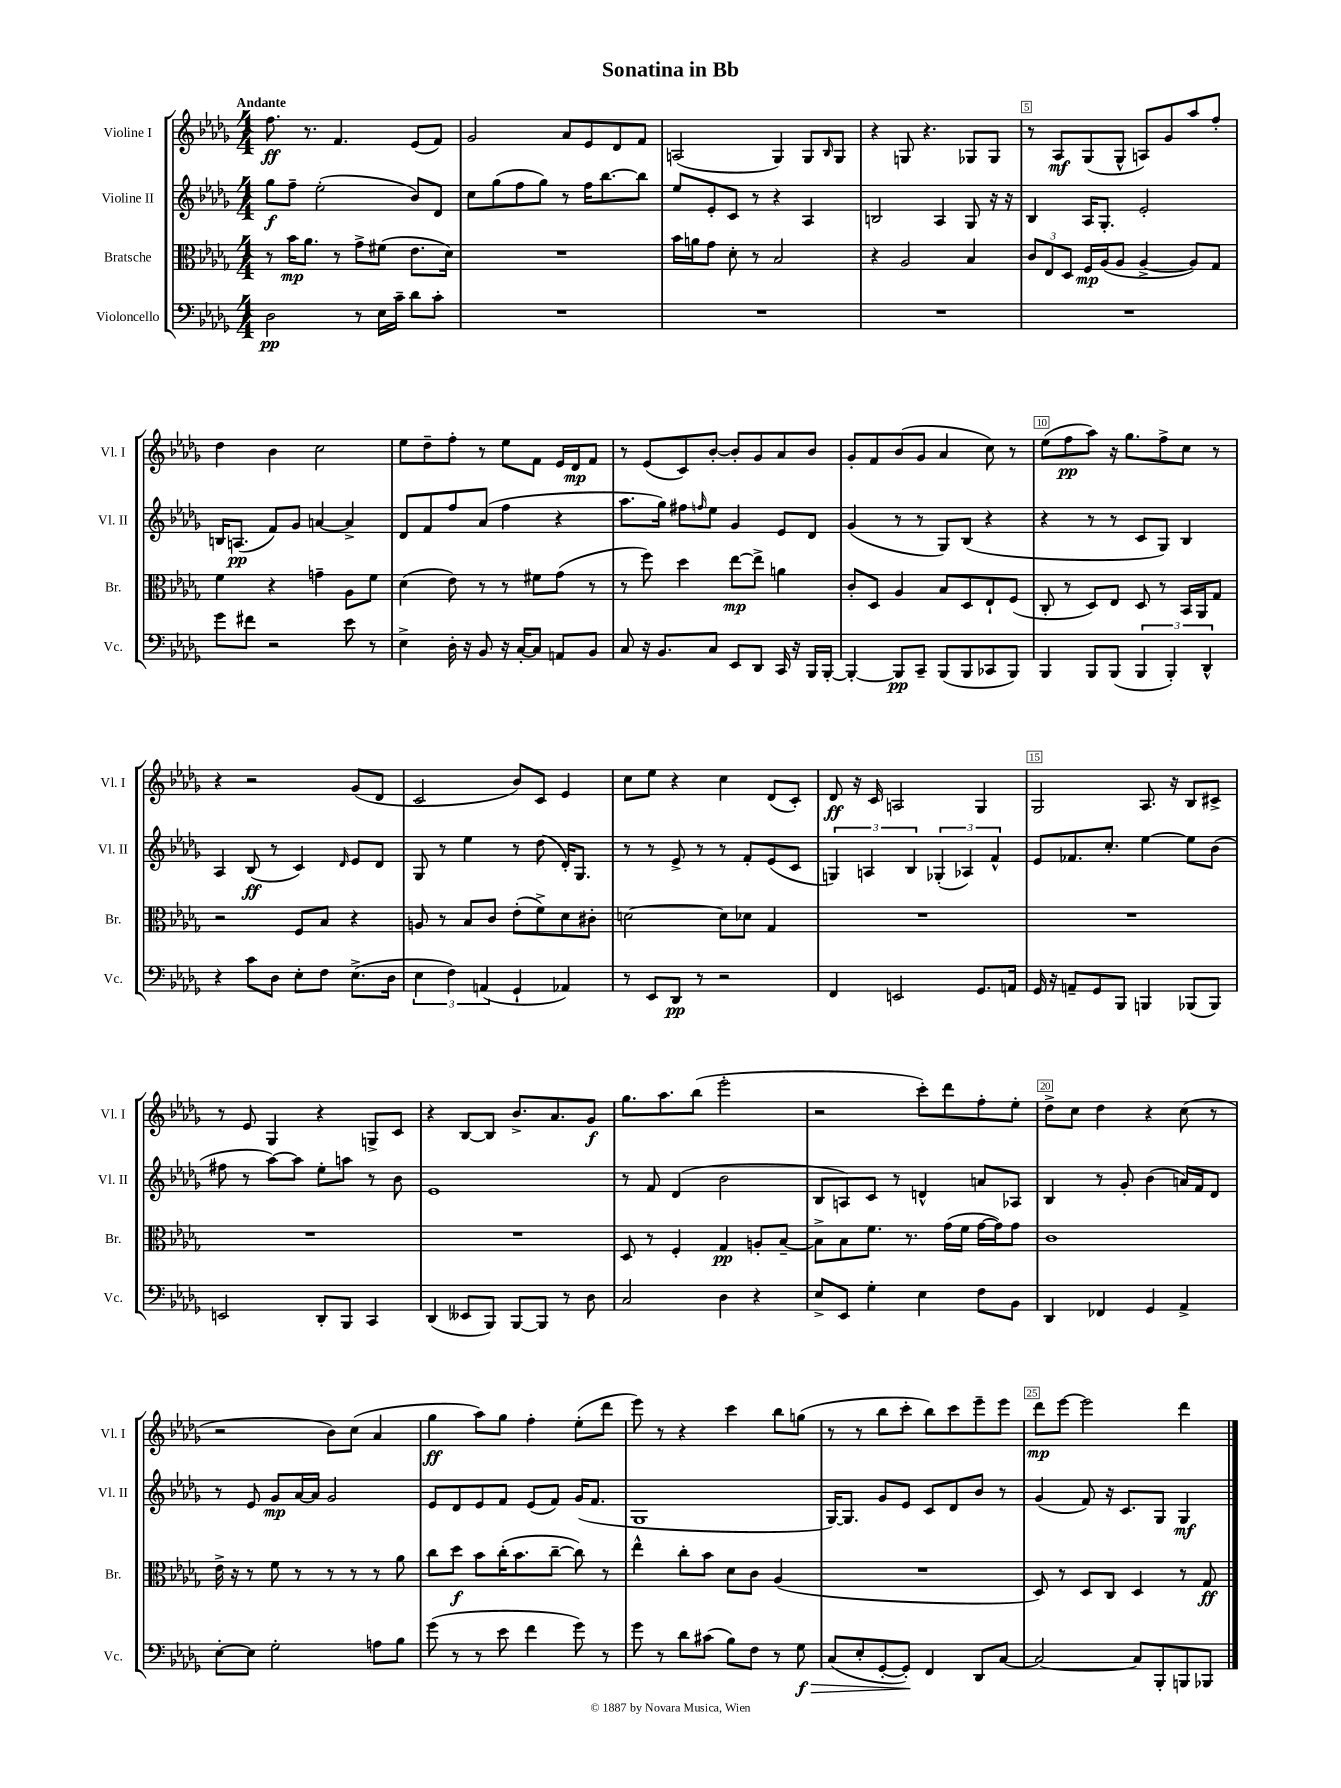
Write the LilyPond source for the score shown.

\header { title = "Sonatina in Bb" }
<<
\new StaffGroup <<
\new Staff = "s0" \with { instrumentName = "Violine I" shortInstrumentName = "Vl. I" } {
    \clef treble \key des \major \numericTimeSignature \time 4/4 \tempo "Andante"
    f''8.\ff r8. f'4. ees'8( f'8) |
    ges'2 aes'8 ees'8 des'8 f'8 |
    a2( ges4) ges8 \grace { bes16 } ges8 |
    r4 g8 r4. ges8 ges8 |
    r8 aes8\mf ges8( ges8-^ a8) ges'8 aes''8 f''8-. |
    des''4 bes'4 c''2 |
    ees''8 des''8-- f''8-. r8 ees''8 f'8 ees'16 des'16\mp f'8 |
    r8 ees'8( c'8) bes'8~-. bes'8-. ges'8 aes'8 bes'8 |
    ges'8-. f'8 bes'8( ges'8 aes'4 c''8) r8 |
    ees''8( f''8\pp aes''8) r16 ges''8. f''8-> c''8 r8 |
    r4 r2 ges'8( des'8 |
    c'2 bes'8) c'8 ees'4 |
    c''8 ees''8 r4 c''4 des'8( c'8-.) |
    des'8\ff r16 c'16 a2 ges4 |
    ges2 aes8. r16 bes8 cis'8-> |
    r8 ees'8 ges4 r4 g8-> c'8 |
    r4 bes8~ bes8 bes'8.-> aes'8. ges'8\f |
    ges''8. aes''8. bes''8( ees'''2-. |
    r2 c'''8-.) des'''8 f''8-. ees''8-. |
    des''8-> c''8 des''4 r4 c''8( r8 |
    r2 bes'8) c''8( aes'4 |
    ges''4\ff aes''8) ges''8 f''4-. ees''8-.( des'''8 |
    ees'''8) r8 r4 c'''4 bes''8 g''8( |
    r8 r8 bes''8 c'''8-. bes''8) c'''8 ees'''8-- ees'''8 |
    des'''8\mp ees'''8~ ees'''2 des'''4 \bar "|." |
}
\new Staff = "s1" \with { instrumentName = "Violine II" shortInstrumentName = "Vl. II" } {
    \clef treble \key des \major \numericTimeSignature \time 4/4
    ges''8\f f''8-- ees''2-.( bes'8) des'8 |
    c''8 ges''8( f''8 ges''8) r8 f''16 bes''8.~ bes''8 |
    ees''8 ees'8-. c'8 r8 r4 aes4 |
    b2 aes4 ges8 r16 r16 |
    bes4 aes16 ges8.-. ees'2-. |
    b16 a8.\pp( f'8) ges'8 a'4~ a'4-> |
    des'8 f'8 f''8 aes'8( f''4 r4 |
    aes''8. ges''16) fis''8 \grace { f''16 } ees''8 ges'4 ees'8 des'8 |
    ges'4( r8 r8 ges8) bes8( r4 |
    r4 r8 r8 c'8 ges8) bes4 |
    aes4 bes8\ff( r8 c'4) \grace { des'16 } ees'8 des'8 |
    ges8 r8 ees''4 r8 des''8( des'16-.) ges8. |
    r8 r8 ees'8-> r8 r8 f'8-. ees'8( c'8 |
    \tuplet 3/2 { g4) a4 bes4 } \tuplet 3/2 { ges4-.( aes4) f'4-^ } |
    ees'8 fes'8. c''8.-. ees''4~ ees''8 bes'8( |
    fis''8 r8 aes''8~) aes''8 ees''8-. a''8 r8 bes'8 |
    ees'1 |
    r8 f'8 des'4( bes'2 |
    bes8 a8) c'8 r8 d'4-^ a'8 aes8 |
    bes4 r8 ges'8-. bes'4( a'16) f'16 des'8 |
    r8 ees'8 ges'8\mp aes'16~ aes'16 ges'2 |
    ees'8 des'8 ees'8 f'8 ees'8( f'8) ges'16( f'8. |
    ges1 |
    ges16~) ges8. ges'8 ees'8 c'8 des'8 bes'8 r8 |
    ges'4( f'8) r16 c'8. ges8 ges4\mf \bar "|." |
}
\new Staff = "s2" \with { instrumentName = "Bratsche" shortInstrumentName = "Br." } {
    \clef alto \key des \major \numericTimeSignature \time 4/4
    r8 bes'16\mp aes'8. r8 ges'8-> fis'8( ees'8. des'16) |
    R1 |
    bes'16 a'16 ges'8 des'8-. r8 bes2 |
    r4 aes2 bes4 |
    \tuplet 3/2 { c'8 ees8 des8 } f16\mp aes16( aes8 aes4~-> aes8) ges8 |
    f'4 r4 g'4-- aes8 f'8 |
    des'4( ees'8) r8 r8 fis'8 ges'8( r8 |
    r8 f''8) des''4 ees''8~\mp ees''8-> a'4 |
    c'8-. des8 aes4 bes8 des8 ees8-! f8( |
    c8-. r8 des8) ees8 des8 r8 bes,16 aes,16 ges8 |
    r2 f8 bes8 r4 |
    a8 r8 bes8 c'8 ees'8-.( f'8->) des'8 cis'8-. |
    d'2~ d'8 des'8 ges4 |
    R1 |
    R1 |
    R1 |
    R1 |
    des8 r8 f4-. ges4\pp a8-. bes8~-- |
    bes8-> bes8 f'8. r8. ges'16( f'16 ges'16~ ges'16) ges'8 |
    c'1 |
    ees'16-> r16 r8 f'8 r8 r8 r8 r8 aes'8 |
    c''8 des''8\f bes'8 c''16-.( bes'8. c''8~-- c''8) r8 |
    ees''4-^ c''8-. bes'8 des'8 c'8 aes4( |
    R1 |
    des8) r8 des8 c8 des4 r8 ges8\ff \bar "|." |
}
\new Staff = "s3" \with { instrumentName = "Violoncello" shortInstrumentName = "Vc." } {
    \clef bass \key des \major \numericTimeSignature \time 4/4
    des2\pp r8 ees16 c'16-- des'8 c'8-. |
    R1 |
    R1 |
    R1 |
    R1 |
    ges'8 fis'8 r2 ees'8 r8 |
    ees4-> des16-. r16 bes,8 r16 c16~-. c8 a,8 bes,8 |
    c8 r16 bes,8. c8 ees,8 des,8 c,16 r16 bes,,16 bes,,16~-. |
    bes,,4~-. bes,,8\pp c,8-- bes,,8( bes,,8 ces,8 bes,,8) |
    bes,,4 bes,,8 bes,,8( \tuplet 3/2 { bes,,4 bes,,4-.) des,4-^ } |
    r4 c'8 des8 ees8-. f8 ees8.->( des16 |
    \tuplet 3/2 { ees4 f4) a,4( } ges,4-! aes,4) |
    r8 ees,8 des,8\pp r8 r2 |
    f,4 e,2 ges,8. a,16 |
    ges,16 r16 a,8-- ges,8 bes,,8 b,,4 bes,,8( bes,,8) |
    e,2 des,8-. bes,,8 c,4 |
    des,4( eeses,8 bes,,8) bes,,8~ bes,,8 r8 des8 |
    c2 des4 r4 |
    ees8-> ees,8 ges4-. ees4 f8 bes,8 |
    des,4 fes,4 ges,4 aes,4-> |
    ees8~-. ees8 ges2-. a8 bes8 |
    ges'8( r8 r8 ees'8 f'4 ges'8) r8 |
    ges'8 r8 des'8 cis'8( bes8) f8 r8 ges8\f\> |
    c8( ees8-. ges,8~-. ges,8-.\!) f,4 des,8 c8~ |
    c2~ c8 bes,,8-. b,,8 bes,,8 \bar "|." |
}
>>
>>
\layout { \context { \Score \override BarNumber.break-visibility = ##(#f #t #t) barNumberVisibility = #(every-nth-bar-number-visible 5) \override BarNumber.stencil = #(make-stencil-boxer 0.1 0.3 ly:text-interface::print) } }
